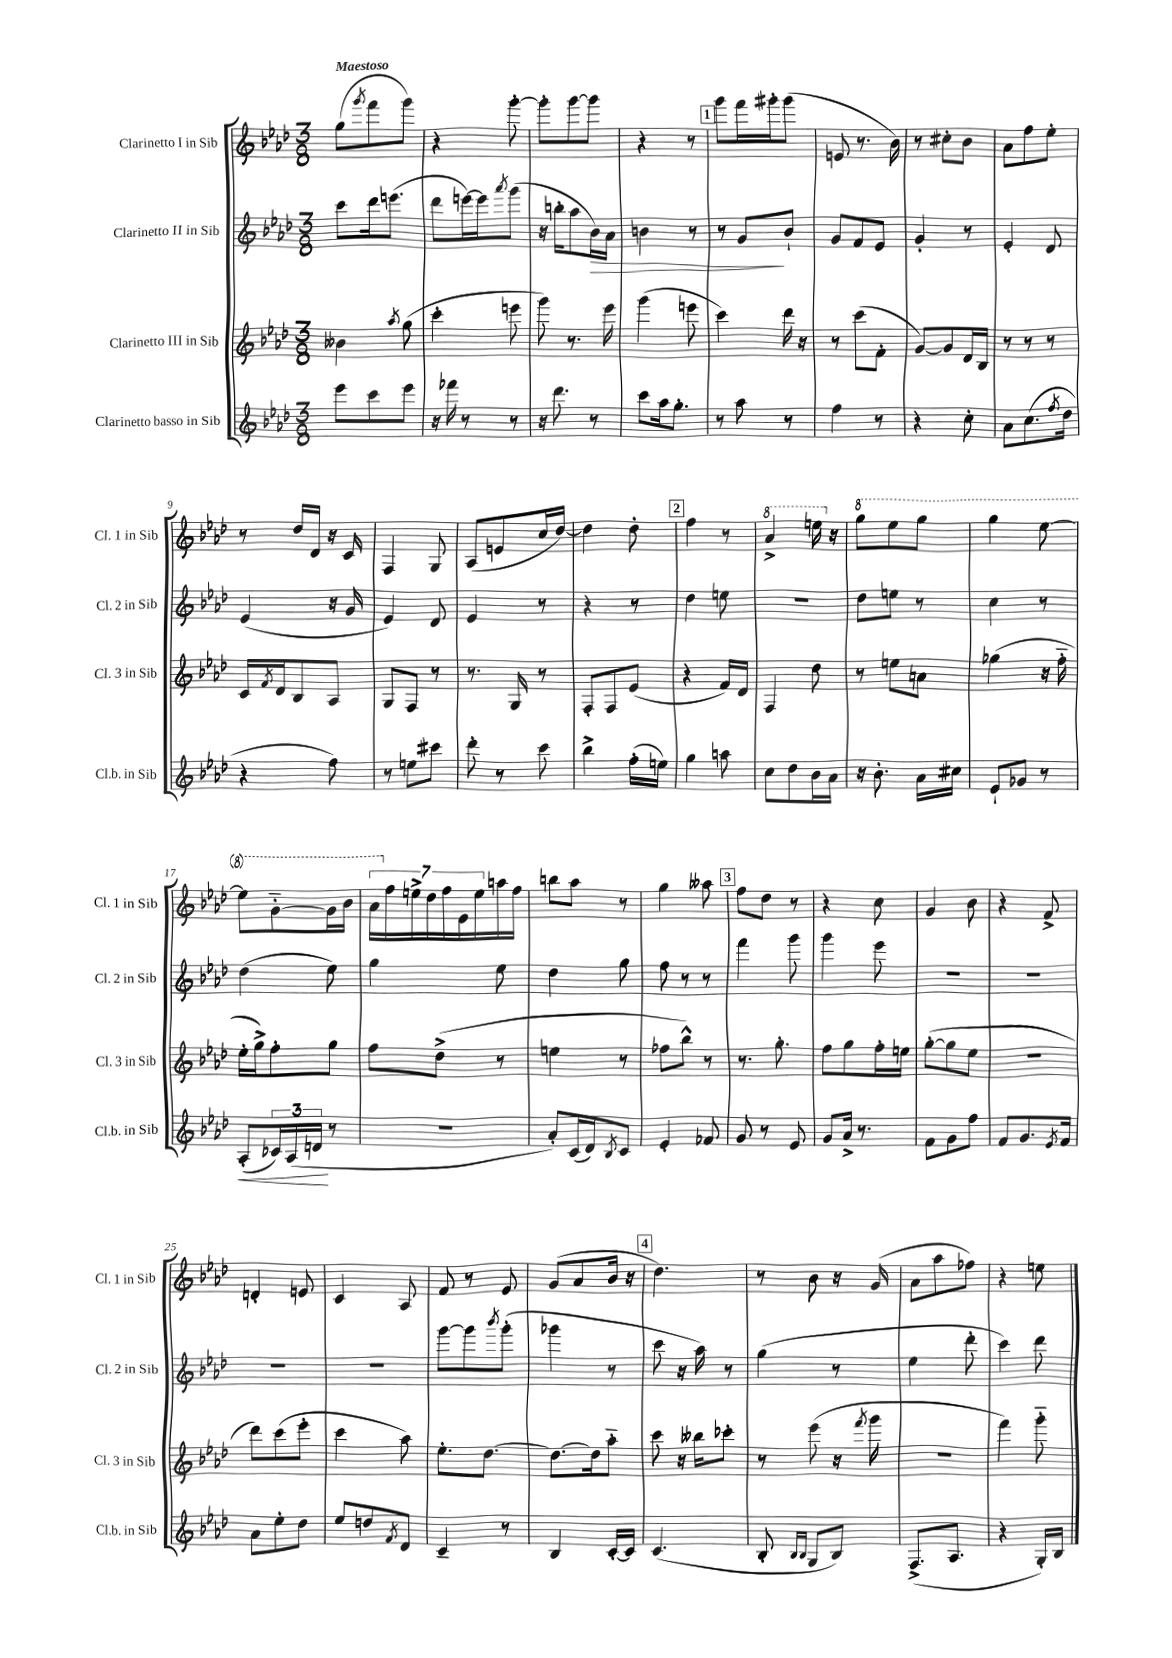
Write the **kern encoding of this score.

**kern	**dynam	**kern	**kern	**dynam	**kern
*part4	*part4	*part3	*part2	*part2	*part1
*staff4	*staff4	*staff3	*staff2	*staff2	*staff1
*I"Clarinetto basso in Sib	*	*I"Clarinetto III in Sib	*I"Clarinetto II in Sib	*	*I"Clarinetto I in Sib
*I'Cl.b. in Sib	*	*I'Cl. 3 in Sib	*I'Cl. 2 in Sib	*	*I'Cl. 1 in Sib
*clefG2	*	*clefG2	*clefG2	*	*clefG2
*k[b-e-a-d-]	*	*k[b-e-a-d-]	*k[b-e-a-d-]	*	*k[b-e-a-d-]
*M3/8	*	*M3/8	*M3/8	*	*M3/8
=1	=1	=1	=1	=1	=1
!	!	!	!	!	!LO:TX:a:B:t=Maestoso
8eee-\L	.	4b--X\	8ccc\L	.	(8gg\L
.	.	.	.	.	8qggg/
8ccc\	.	.	16ddd-\k	.	8fff\
.	.	.	(8.eeen\J	.	.
.	.	8qaa-/	.	.	.
8eee-\J	.	(8gg\	.	.	8ggg\J)
=2	=2	=2	=2	=2	=2
16r	.	4ccc'\	8ddd-\L	.	4r
16fff-X\	.	.	.	.	.
8r	.	.	[16eeen\L)	.	.
.	.	.	16eee\J]	.	.
.	.	.	8qaaa-/	.	.
8r	.	8eeen\	(8ggg\J	.	[8ggg'\
=3	=3	=3	=3	=3	=3
16r	.	8ggg\)	16r	.	8ggg'\L]
8.ddd-\	.	.	16bbn'\KL	.	.
.	.	8.r	8aa-\	.	[8ggg\
!	!	!	!	!LO:HP:b	!
8r	.	.	16b-\L)	>	8ggg\J]
.	.	16eee-\	16a-\JJ	.	.
=4	=4	=4	=4	=4	=4
8ccc\L	.	(4ggg\	4bn\	.	4r
16aa-\k	.	.	.	.	.
8.gg'\J	.	.	.	.	.
.	.	8eeen\	8r	.	8r
!!LO:REH:place=s1:t=1
=5	=5	=5	=5	=5	=5
8r	.	4ccc\)	8r	.	8ggg\L
8aa-\	.	.	8g/L	.	16fff\L
.	.	.	.	.	16ggg#X'\J
8r	.	16ddd-\	8b-`/J	]	(8ggg#\J
.	.	16r	.	.	.
=6	=6	=6	=6	=6	=6
4ff\	.	8r	8g/L	.	8en/
.	.	(8ccc\L	8f/	.	8.r
8r	.	8f'\J	8e-/J	.	.
.	.	.	.	.	16b-\)
=7	=7	=7	=7	=7	=7
4r	.	[8g/L)	4g'/	.	8r
.	.	8g/]	.	.	8cc#X'\L
8cc'\	.	16d-/L	8r	.	8b-\J
.	.	16B-/JJ	.	.	.
=8	=8	=8	=8	=8	=8
8a-\L	.	8r	4e-'/	.	8a-\L
(8.cc\	.	8r	.	.	8ff\
.	.	8r	8d-/	.	8ee-'\J
8qff/	.	.	.	.	.
16dd-\Jk	.	.	.	.	.
!!LO:LB:g=z
=9	=9	=9	=9	=9	=9
4r	.	16c/LL	(4e-/	.	8r
.	.	8qf/	.	.	.
.	.	16d-/J	.	.	.
.	.	8B-/	.	.	16dd-/LL
.	.	.	.	.	16d-/JJ
8ff\)	.	8A-/J	16r	.	16r
.	.	.	16g/	.	16c/
=10	=10	=10	=10	=10	=10
8r	.	8G/L	4e-/)	.	4F/
8een\L	.	8F/J	.	.	.
8ccc#X\J	.	8r	8d-/	.	8G/
=11	=11	=11	=11	=11	=11
8ddd-'\	.	8.r	4e-/	.	(8A-/L
8r	.	.	.	.	8en/
.	.	16G/	.	.	.
8ccc\	.	8r	8r	.	16cc/L
.	.	.	.	.	[16dd-/JJ)
=12	=12	=12	=12	=12	=12
4bb-^\	.	8F'/L	4r	.	4dd-\]
.	.	8F/	.	.	.
(16ff'\LL	.	(8e-/J	8r	.	8dd-'\
16een\JJ)	.	.	.	.	.
!!LO:REH:place=s1:t=2
=13	=13	=13	=13	=13	=13
4gg\	.	4r	4dd-\	.	4ff\
8aan\	.	16f/LL)	8een\	.	8r
.	.	16d-/JJ	.	.	.
=14	=14	=14	=14	=14	=14
*	*	*	*	*	*8va
8cc\L	.	4F/	4.r	.	4aa-^/
8dd-\	.	.	.	.	.
16b-\L	.	8dd-\	.	.	16eeen\
*	*	*	*	*	*X8va
16a-\JJ	.	.	.	.	16r
=15	=15	=15	=15	=15	=15
*	*	*	*	*	*8va
16r	.	8r	8dd-\L	.	8ggg\L
8.b-'\	.	.	.	.	.
.	.	8een\L	8een\J	.	8eee-\
16a-\LL	.	8an\J	8r	.	8ggg\J
16cc#X\JJ	.	.	.	.	.
=16	=16	=16	=16	=16	=16
8e-`/L	.	(4gg-X\	4cc\	.	4ggg\
8g-X/J	.	.	.	.	.
8r	.	16r	8r	.	[8eee-\
.	.	16ff\	.	.	.
!!LO:LB:g=z
=17	=17	=17	=17	=17	=17
!	!LO:HP:b	!	!	!	!
(8A-'/L	<	16ee-'\LL	(4dd-\	.	8eee-\L]
.	.	16gg^\J)	.	.	.
24c-X/L)	.	8ff'\	.	.	[8gg\
(24A-/	.	.	.	.	.
24dn/JJ	.	.	.	.	.
8r	[	8gg\J	8ee-\)	.	16gg\L]
.	.	.	.	.	16bb-\JJ
=18	=18	=18	=18	=18	=18
4.r	.	8ff\L	4gg\	.	28aa-\LL
*	*	*	*	*	*X8va
.	.	.	.	.	28ff\
.	.	.	.	.	28een^\
.	.	.	.	.	28dd-\
.	.	(8dd-^\J	.	.	.
.	.	.	.	.	28ff\
.	.	.	.	.	28e-\
.	.	.	.	.	28ee\
.	.	8r	8ee-\	.	16aan\
.	.	.	.	.	16ff\JJ
=19	=19	=19	=19	=19	=19
8a-'/L)	.	4een\	4dd-\	.	8bbn\L
(16c/L	.	.	.	.	8aa-\J
16d-/J)	.	.	.	.	.
8qB-/	.	.	.	.	.
8c/J	.	8r	8gg\	.	8r
=20	=20	=20	=20	=20	=20
4e-'/	.	8ff-X\L	8ff\	.	4gg\
.	.	8bb-^^\J)	8r	.	.
8f-X/	.	8r	8r	.	8aa--X\
!!LO:REH:place=s1:t=3
=21	=21	=21	=21	=21	=21
8g/	.	8.r	4fff\	.	8ff\L
8r	.	.	.	.	8dd-\J
.	.	8.gg'\	.	.	.
8e-/	.	.	8ggg\	.	8r
=22	=22	=22	=22	=22	=22
8g/L	.	8ff\L	4ggg\	.	4r
16a-^/Jk	.	8gg\	.	.	.
8.r	.	.	.	.	.
.	.	16ff'\L	8eee-\	.	8cc\
.	.	16een\JJ	.	.	.
=23	=23	=23	=23	=23	=23
8f\L	.	([8gg'\L	4.r	.	4g/
8g\	.	8gg\]	.	.	.
8ff\J	.	8ee-\J	.	.	8b-\
=24	=24	=24	=24	=24	=24
8f/L	.	4.r	4.r	.	4r
8.g/	.	.	.	.	.
.	.	.	.	.	8f^/
8qe-/	.	.	.	.	.
16f/Jk	.	.	.	.	.
!!LO:LB:g=z
=25	=25	=25	=25	=25	=25
8a-\L	.	8ddd-\L)	4.r	.	4dn'/
8ee-'\	.	(8ccc\	.	.	.
8dd-\J	.	8eee-'\J	.	.	8en/
=26	=26	=26	=26	=26	=26
8ee-/L	.	4ccc\	4.r	.	4c/
8ddn/	.	.	.	.	.
8qf/	.	.	.	.	.
8d-/J	.	8aa-\)	.	.	8A-/
=27	=27	=27	=27	=27	=27
4c~/	.	8.ee-'\L	[8ggg\L	.	8f/
.	.	.	8ggg\]	.	8r
.	.	[8.dd-\J	.	.	.
.	.	.	8qbbb-/	.	.
8r	.	.	(8ggg'\J	.	8e-/
=28	=28	=28	=28	=28	=28
4B-/	.	8.dd-\L_	4ggg-X\	.	(8g/L
.	.	.	.	.	8a-/
.	.	16dd-\k]	.	.	.
[16c'/LL	.	8aa-\J	8r	.	16b-/Jk
16c/JJ]	.	.	.	.	16r
!!LO:REH:place=s1:t=4
=29	=29	=29	=29	=29	=29
(4.c/	.	8ccc\	8ccc\	.	4.dd-\)
.	.	16r	16r	.	.
.	.	16bb--X\KL	16aa-\)	.	.
.	.	8ccc-X'\J	8r	.	.
=30	=30	=30	=30	=30	=30
8B-'/	.	8r	(4gg\	.	8r
16qqB-/LL	.	.	.	.	.
16qqB-/JJ	.	.	.	.	.
8G/L	.	(8eee-\	.	.	8b-\
8B-/J)	.	16r	8r	.	16r
.	.	8qfff/	.	.	.
.	.	16ggg\	.	.	(16g/
=31	=31	=31	=31	=31	=31
(8.F^/L	.	4.r	4ee-\	.	8a-\L
.	.	.	.	.	8aa-\
8.A-/J	.	.	.	.	.
.	.	.	8ddd-'\	.	8ff-X\J)
=32	=32	=32	=32	=32	=32
4r	.	4fff\)	4ccc\)	.	4r
16G'/LL)	.	8ggg\	8ddd-\	.	8een\
16B-/JJ	.	.	.	.	.
==	==	==	==	==	==
*-	*-	*-	*-	*-	*-
